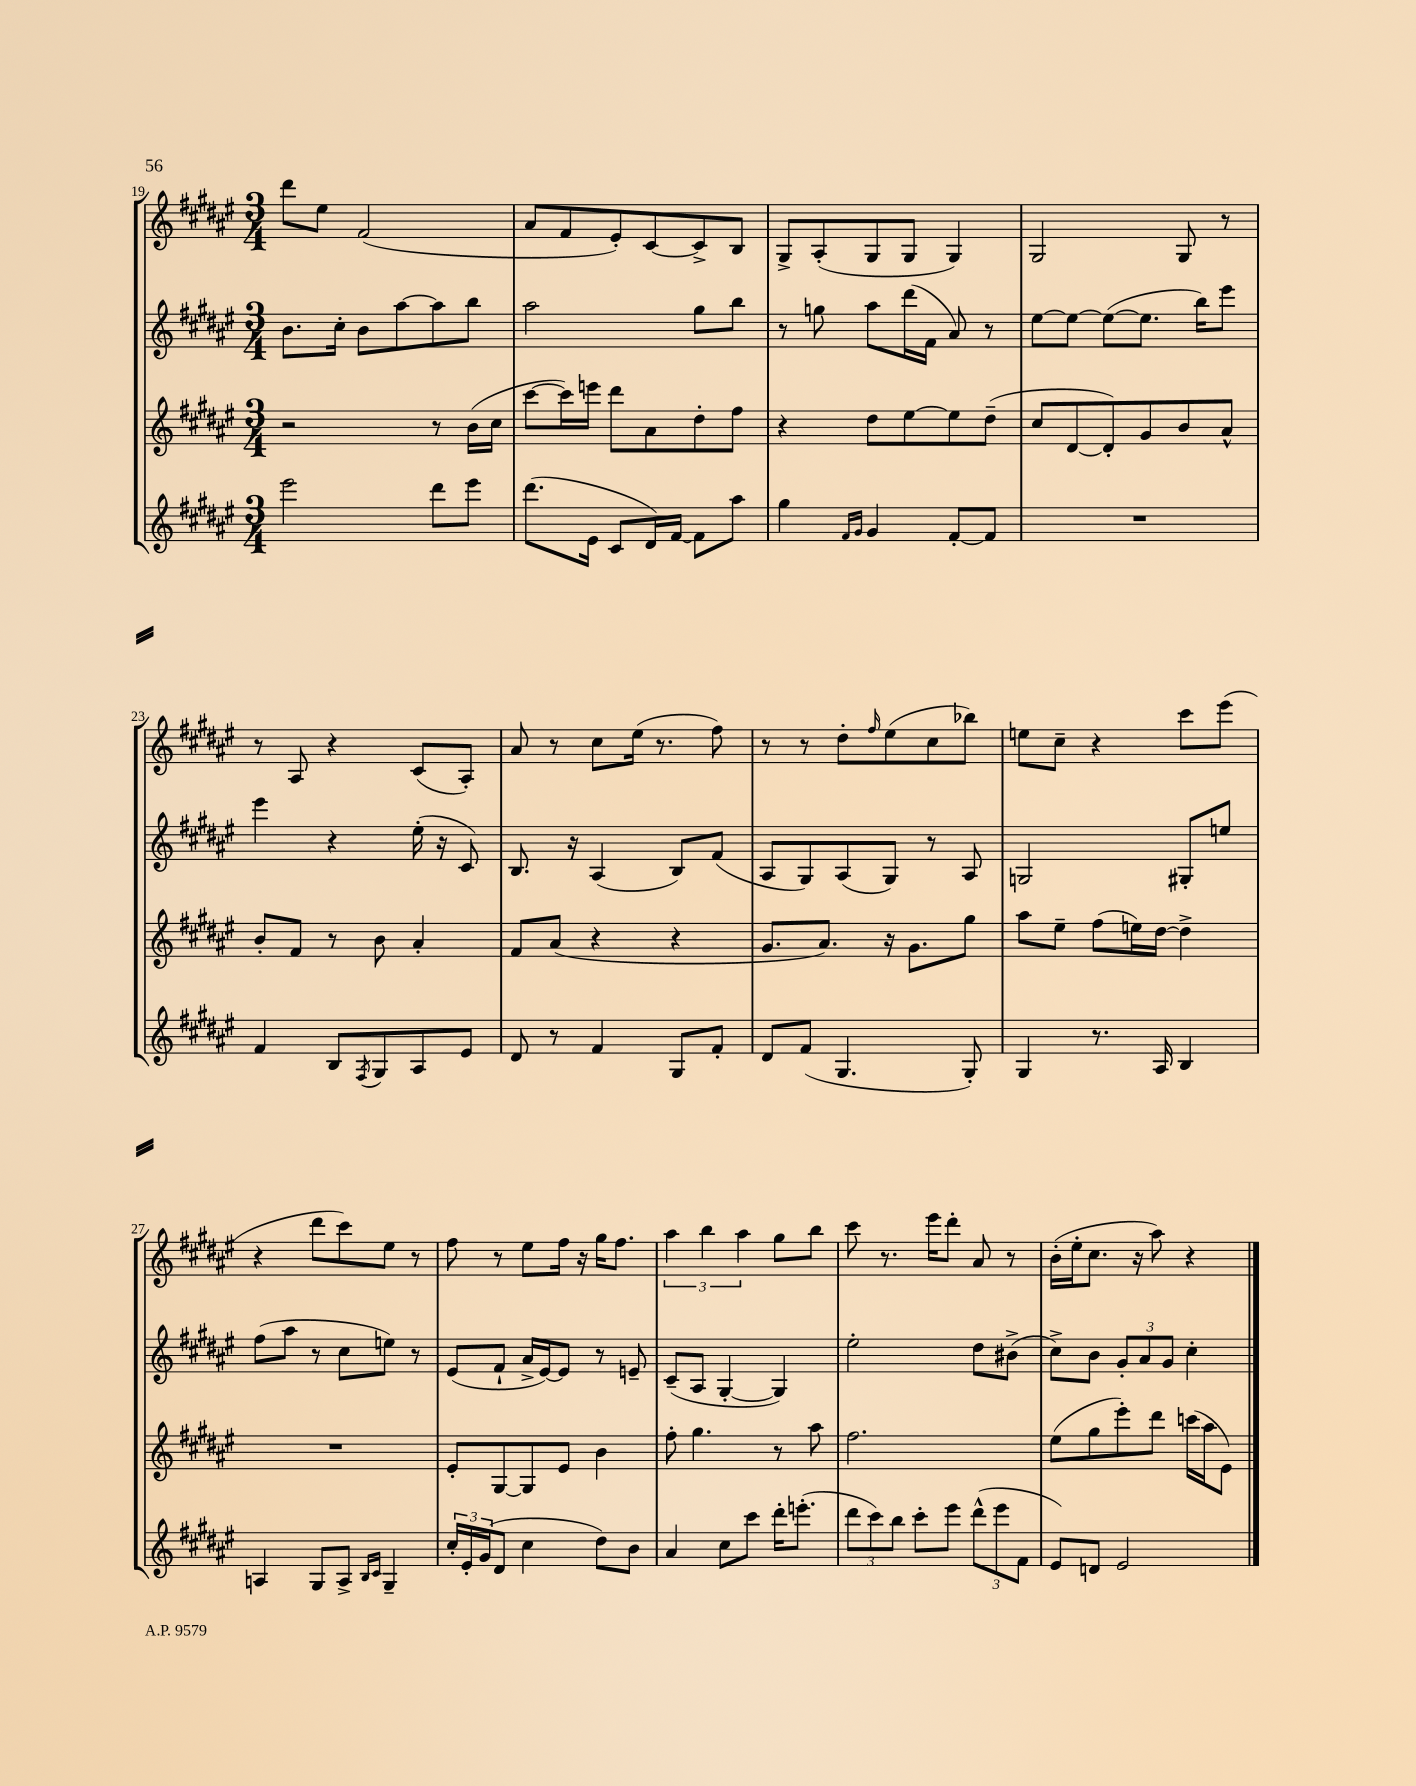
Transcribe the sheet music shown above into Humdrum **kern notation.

**kern	**kern	**kern	**kern
*staff4	*staff3	*staff2	*staff1
*clefG2	*clefG2	*clefG2	*clefG2
*k[f#c#g#d#a#e#]	*k[f#c#g#d#a#e#]	*k[f#c#g#d#a#e#]	*k[f#c#g#d#a#e#]
*M3/4	*M3/4	*M3/4	*M3/4
2eee#	2r	8.b	8ddd#
.	.	.	8ee#
.	.	16cc#'	.
.	.	8b	(2f#
.	.	[8aa#	.
8ddd#	8r	8aa#]	.
8eee#	(16b	8bb	.
.	16cc#	.	.
=	=	=	=
(8.ddd#	[8ccc#	2aa#	8a#
.	16ccc#])	.	8f#
16e#	16eee	.	.
8c#	8ddd#	.	8e#')
16d#)	8a#	.	[8c#
[16f#	.	.	.
8f#]	8dd#'	8gg#	8c#^]
8aa#	8ff#	8bb	8B
=	=	=	=
4gg#	4r	8r	8G#^
.	.	8gg	(8A#'
16qqf#	.	.	.
16qqg#	.	.	.
4g#	8dd#	8aa#	8G#
.	[8ee#	(16ddd#	8G#
.	.	16f#	.
[8f#'	8ee#]	8a#)	4G#)
8f#]	(8dd#~	8r	.
=	=	=	=
2.r	8cc#	[8ee#	2G#
.	[8d#	8ee#_	.
.	8d#'])	(8ee#_	.
.	8g#	8.ee#]	.
.	8b	.	8G#
.	.	16bb)	.
.	8a#^^	8eee#	8r
=	=	=	=
4f#	8b'	4eee#	8r
.	8f#	.	8A#
8B	8r	4r	4r
8qF#	.	.	.
8G#	8b	.	.
8A#	4a#'	(16ee#'	(8c#
.	.	16r	.
8e#	.	8c#)	8A#')
=	=	=	=
8d#	8f#	8.B	8a#
8r	(8a#	.	8r
.	.	16r	.
4f#	4r	(4A#	8cc#
.	.	.	(16ee#
.	.	.	8.r
8G#	4r	8B)	.
8f#'	.	(8f#	8ff#)
=	=	=	=
8d#	8.g#	8A#	8r
(8f#	.	8G#)	8r
.	8.a#)	.	.
4.G#	.	(8A#	8dd#'
.	.	.	16qqff#
.	16r	8G#)	(8ee#
.	8.g#	.	.
.	.	8r	8cc#
8G#')	8gg#	8A#	8bb-)
=	=	=	=
4G#	8aa#	2G	8ee
.	8ee#~	.	8cc#~
8.r	(8ff#	.	4r
.	16ee)	.	.
16A#	[16dd#	.	.
4B	4dd#^]	8G#'	8ccc#
.	.	8ee	(8eee#
=	=	=	=
4A	2.r	(8ff#	4r
.	.	8aa#	.
8G#	.	8r	8ddd#
8A^	.	8cc#	8ccc#)
16qqB	.	.	.
16qqc#	.	.	.
4G#~	.	8ee)	8ee#
.	.	8r	8r
=	=	=	=
24cc#'	8e#'	(8e#	8ff#
24e#'	.	.	.
(24g#	.	.	.
8d#	[8G#	8f#`	8r
4cc#	8G#]	16a#^	8ee#
.	.	[16e#)	.
.	8e#	8e#]	16ff#
.	.	.	16r
8dd#)	4b	8r	16gg#
.	.	.	8.ff#
8b	.	8e~	.
=	=	=	=
4a#	8ff#'	(8c#~	6aa#
.	4.gg#	8A#	.
.	.	.	6bb
8cc#	.	[4G#'	.
.	.	.	6aa#
8ccc#	.	.	.
16ddd#'	8r	4G#])	8gg#
(8.eee'	.	.	.
.	8aa#	.	8bb
=	=	=	=
12ddd#	2.ff#	2ee#'	8ccc#
12ccc#)	.	.	.
.	.	.	8.r
12bb	.	.	.
8ccc#'	.	.	.
.	.	.	16eee#
8eee#	.	.	8ddd#'
(12ddd#^^	.	8dd#	8a#
12eee#	.	.	.
.	.	(8b#^	8r
12f#	.	.	.
=	=	=	=
8e#)	(8ee#	8cc#^)	(16b'
.	.	.	16ee#'
8d	8gg#	8b	8.cc#
2e#	8eee#')	12g#'	.
.	.	.	16r
.	.	12a#	.
.	8ddd#	.	8aa#)
.	.	12g#	.
.	(16ccc	4cc#'	4r
.	16aa#	.	.
.	8e#)	.	.
==	==	==	==
*-	*-	*-	*-
